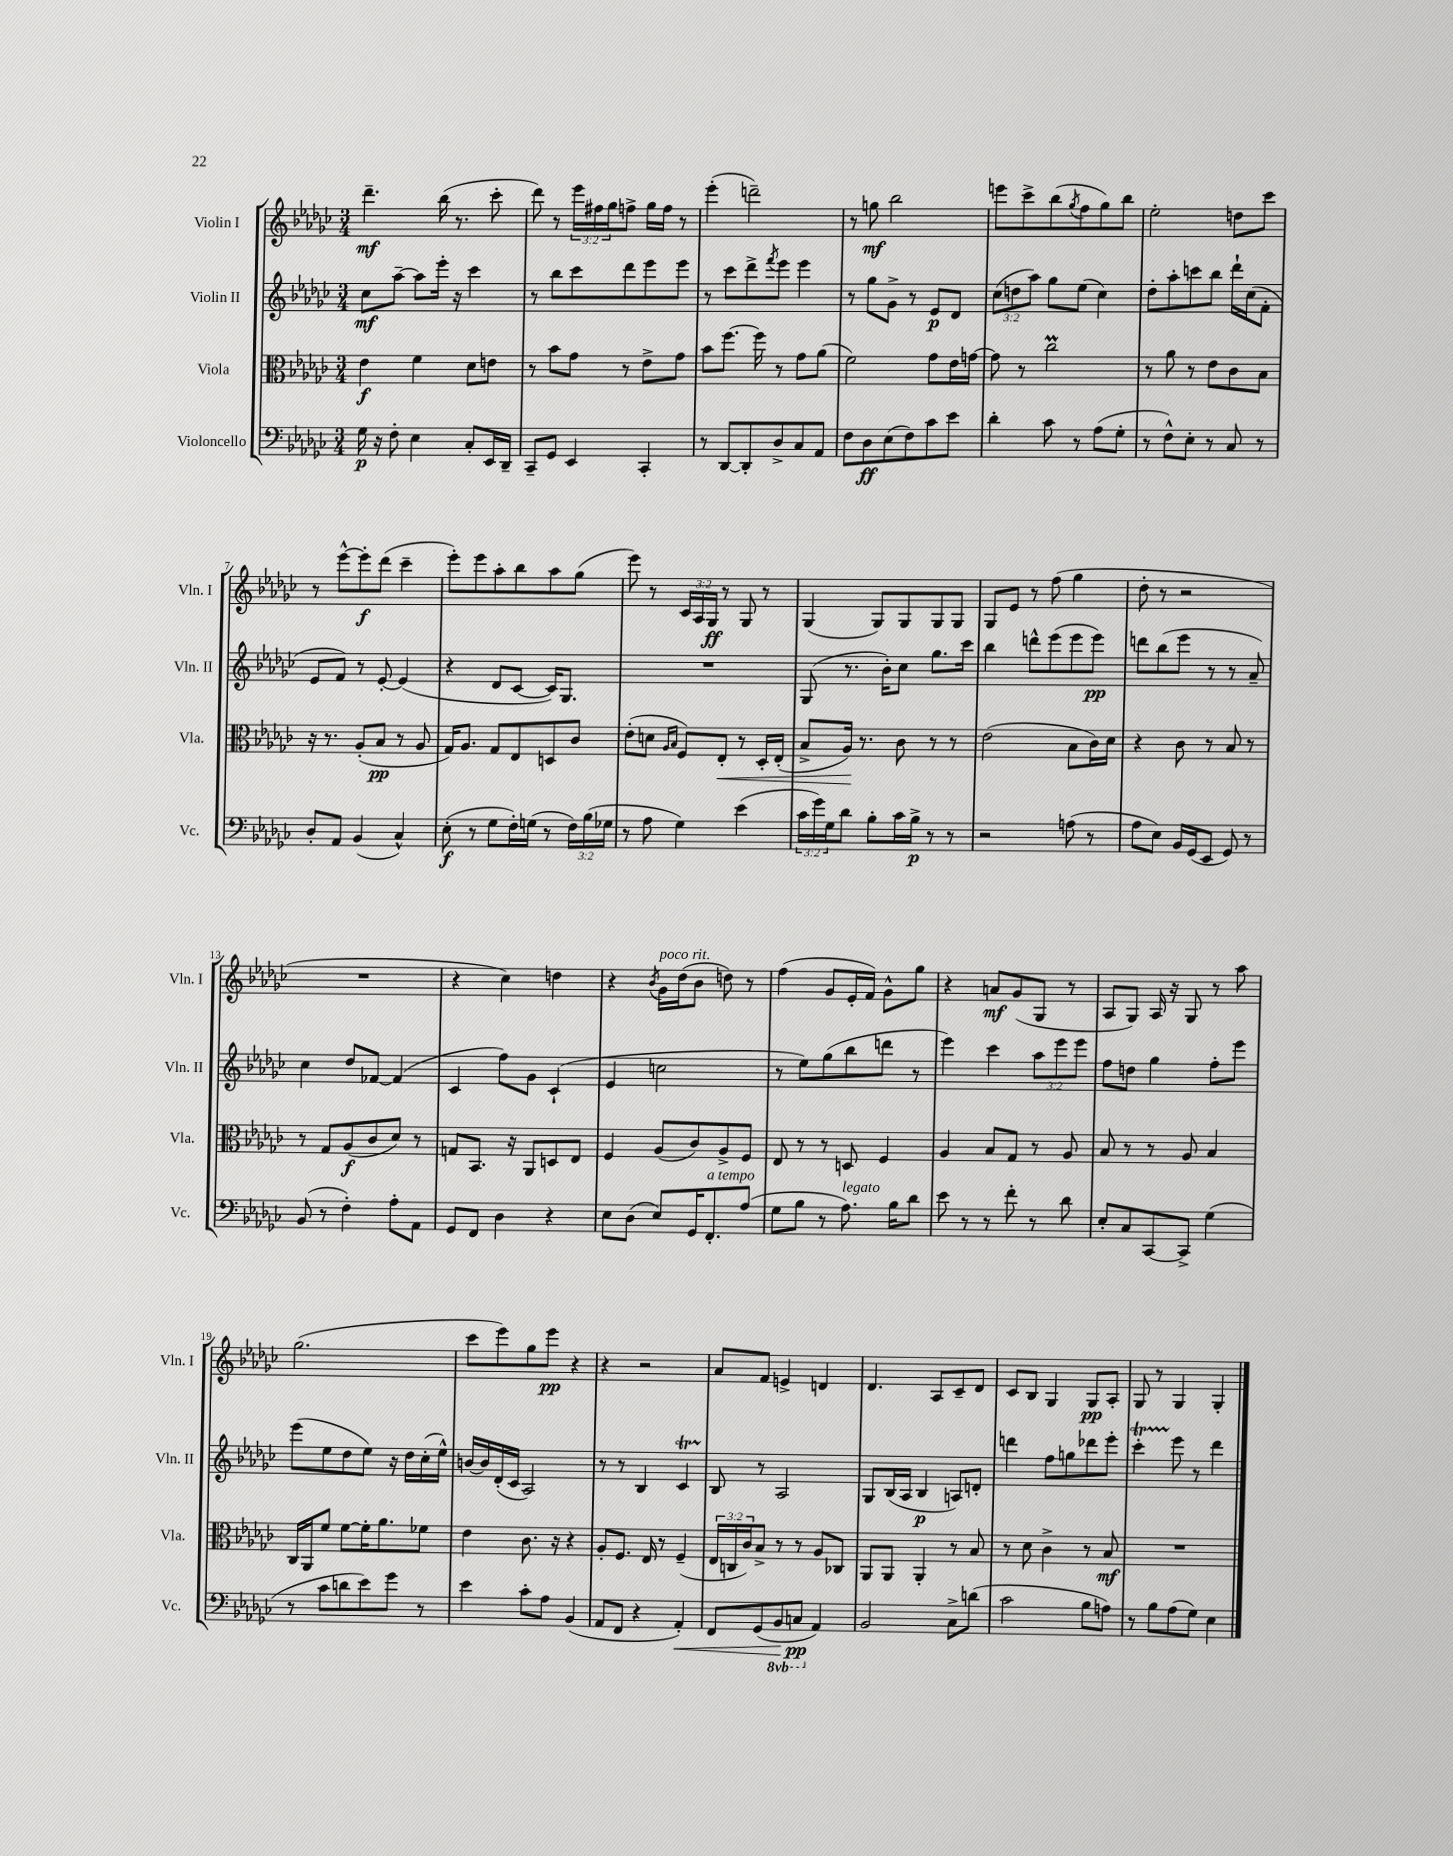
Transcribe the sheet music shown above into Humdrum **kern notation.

**kern	**kern	**kern	**kern
*staff4	*staff3	*staff2	*staff1
*clefF4	*clefC3	*clefG2	*clefG2
*k[b-e-a-d-g-c-]	*k[b-e-a-d-g-c-]	*k[b-e-a-d-g-c-]	*k[b-e-a-d-g-c-]
*M3/4	*M3/4	*M3/4	*M3/4
16G-	4e-	8cc-	4.ddd-~
16r	.	.	.
8F'	.	[8aa-~	.
4E-	4f	8aa-]	.
.	.	16eee-'	(16bb-
.	.	16r	8.r
8C-'	8d-	4ccc-	.
16EE-	8e	.	8ccc-'
16DD-~	.	.	.
=	=	=	=
8CC-~	8r	8r	8ddd-)
8GG-	8b-	8bb-	8r
4EE-	8g-	8ccc-	24eee-
.	.	.	24ff#
.	.	.	24gg-
.	8r	8ddd-	8ff^
4CC-'	8e-^	8eee-	16gg-
.	.	.	16ff
.	8g-	8eee-	8r
=	=	=	=
8r	8b-	8r	(4eee-'
[8DD-	[8.ff	8ccc-	.
8DD-']	.	8ddd-^	2ddd~)
.	16ff]	.	.
.	.	8qfff	.
8D-^	8r	8eee-	.
8C-	8g-	4eee-	.
8AA-	(8a-	.	.
=	=	=	=
8F	2f)	8r	8r
8D-	.	8gg-	8gg
(8E-	.	8g-^	2bb-
8F)	.	8r	.
8c-	8g-	8e-	.
8e-	16e-	8d-	.
.	[16g	.	.
=	=	=	=
4d-'	8g]	(12cc-	8eee
.	.	12dd	.
.	8r	.	8ccc-^
.	.	12aa-)	.
8c-	2cc-	8gg-	(8bb-
.	.	.	8qgg-
8r	.	(8ee-	8ff
(8A-	.	4cc-)	8gg-)
8G-'	.	.	8bb-
=	=	=	=
8r	8r	8dd-'	2ee-'
8F^^)	8a-	8aa-'	.
8E-'	8r	8ccc	.
8r	8e-	8bb-	.
8C-	8c-	16ddd-`	8dd
.	.	(16cc-	.
8r	8B-	8f'	8ccc-
=	=	=	=
8D-'	16r	8e-	8r
.	8.r	.	.
8AA-	.	8f)	[8eee-^^
(4BB-	(8A-'	8r	8eee-']
.	8B-	[8e-'	(8ddd-
4C-^^)	8r	(4e-]	4ccc-~
.	8A-	.	.
=	=	=	=
(8E-'	16G-)	4r	8eee-')
.	8.A-	.	.
8r	.	.	8eee-
8G-	8G-	8d-	8aa-'
16F')	8E-	[8c-	8bb-
(16G	.	.	.
8r	8D	16c-])	8aa-
.	.	8.G-	.
24F)	8c-	.	(8gg-
(24B-	.	.	.
24G-	.	.	.
=	=	=	=
8r	(8e-'	2.r	8eee-)
8A-	8d	.	8r
.	16qqA-	.	.
.	16qqB-	.	.
4G-)	8F)	.	24c-
.	.	.	24A-
.	.	.	24G-
.	8E-'	.	8r
(4e-	8r	.	8G-
.	16D-'	.	8r
.	(16E-'	.	.
=	=	=	=
24c-	8B-^	(8G-	(4G-
24g-)	.	.	.
24G-	.	.	.
8d-	16A-)	8.r	.
.	8.r	.	.
8B-'	.	.	8G-)
.	.	16b-')	.
16c-	8c-	8cc-	8G-
16B-^	.	.	.
8r	8r	8.gg-	8G-
8r	8r	.	8G-
.	.	16ccc-	.
=	=	=	=
2r	(2e-	4bb-	8G-
.	.	.	8e-
.	.	8ddd^^	8r
.	.	(8eee-	(8ff
(8A	8B-	8eee-	4gg-
8r	16c-)	8eee-)	.
.	16d-	.	.
=	=	=	=
8A-	4r	8ddd	8dd-'
8E-)	.	(8bb-	8r
16BB-	8c-	8eee-	2r
(16GG-	.	.	.
8EE-	8r	8r	.
8GG-)	8B-	8r	.
8r	8r	8a-~)	.
=	=	=	=
(8BB-	8r	4cc-	2.r
8r	8G-	.	.
4F')	(8A-	8dd-	.
.	8c-	[8f-	.
8A-'	8d-)	(4f-]	.
8AA-	8r	.	.
=	=	=	=
8GG-	8G	4c-	4r
8FF	8.BB-	.	.
4D-	.	8ff)	4cc-)
.	16r	.	.
.	8AA-	8g-	.
4r	8D	(4c-`	4dd
.	8E-	.	.
=	=	=	=
8E-	4F	4e-	4r
(8D-	.	.	.
.	.	.	8qb-
8E-)	(8A-	2cc	16g-
.	.	.	(16dd-
16GG-	8c-)	.	8b-
8.FF'	.	.	.
.	8A-^	.	8dd)
(8A-	8F	.	8r
=	=	=	=
8G-	8E-	8r	(4ff
8B-	8r	8ee-)	.
8r	8r	(8gg-	8g-
8.A-)	8D	8bb-	16e-'
.	.	.	16f)
.	4F	8ddd	8g-^^
16B-	.	.	.
8d-	.	8r	8gg-
=	=	=	=
8e-	4A-	4eee-)	4r
8r	.	.	.
8r	8B-	4ccc-	8a
8f'	8G-	.	(8g-
8r	8r	12aa-	8G-
.	.	12eee-	.
8d-	8A-	.	8r
.	.	12eee-	.
=	=	=	=
8E-'	8B-	8ff	8A-
8C-	8r	8dd	8G-)
[8CC-	8r	4gg-	16A-
.	.	.	16r
8CC-^]	8A-	.	8G-
(4G-	4B-	8ff'	8r
.	.	8eee-	8aa-
=	=	=	=
8r	16C-	(8eee-	(2.gg-
.	16AA-	.	.
8c-	8f	8ee-	.
8d	[8f	8dd-	.
8e-)	16f']	8ee-)	.
.	8.a-	.	.
8g-	.	16r	.
.	.	16dd-	.
8r	8f-	(16cc-'	.
.	.	16ee-^^)	.
=	=	=	=
4e-	4e-	[16b	8ccc-
.	.	16b]	.
.	.	(16d-'	8eee-)
.	.	16c-	.
8c-'	8.c-	2A-)	8gg-
8A-	.	.	8eee-
.	16r	.	.
(4BB-	4r	.	4r
=	=	=	=
8AA-	8A-'	8r	4r
8FF	8.F	8r	.
4r	.	4B-	2r
.	16E-	.	.
.	8r	.	.
4AA-')	(4F~	4c-	.
=	=	=	=
8FF	24E-	8B-	8a-
.	24C	.	.
.	24c-)	.	.
(8GG-	8B-^	8r	8f
8BBB-	8r	2A-	4e^
8CC	8r	.	.
4AA-)	8A-	.	4d
.	8C-	.	.
=	=	=	=
2BB-	8AA-	8G-	4.d-
.	8AA-	(16B-	.
.	.	16A-	.
.	4AA-'	4B-	.
.	.	.	8A-
8C-^	8r	8A)	8c-~
(8d	8B-	8d'	8d-
=	=	=	=
2c-	8r	4ddd	8c-
.	8d-	.	8B-
.	4c-^	8ff	4G-
.	.	8gg	.
8B-	8r	8ddd-	8G-
8A)	8B-	8eee-'	8A-'
=	=	=	=
8r	2.r	4ccc-'	8G-
8B-	.	.	8r
(8A-	.	8eee-	4G-
8G-)	.	8r	.
4E-	.	4ddd-	4G-'
==	==	==	==
*-	*-	*-	*-
